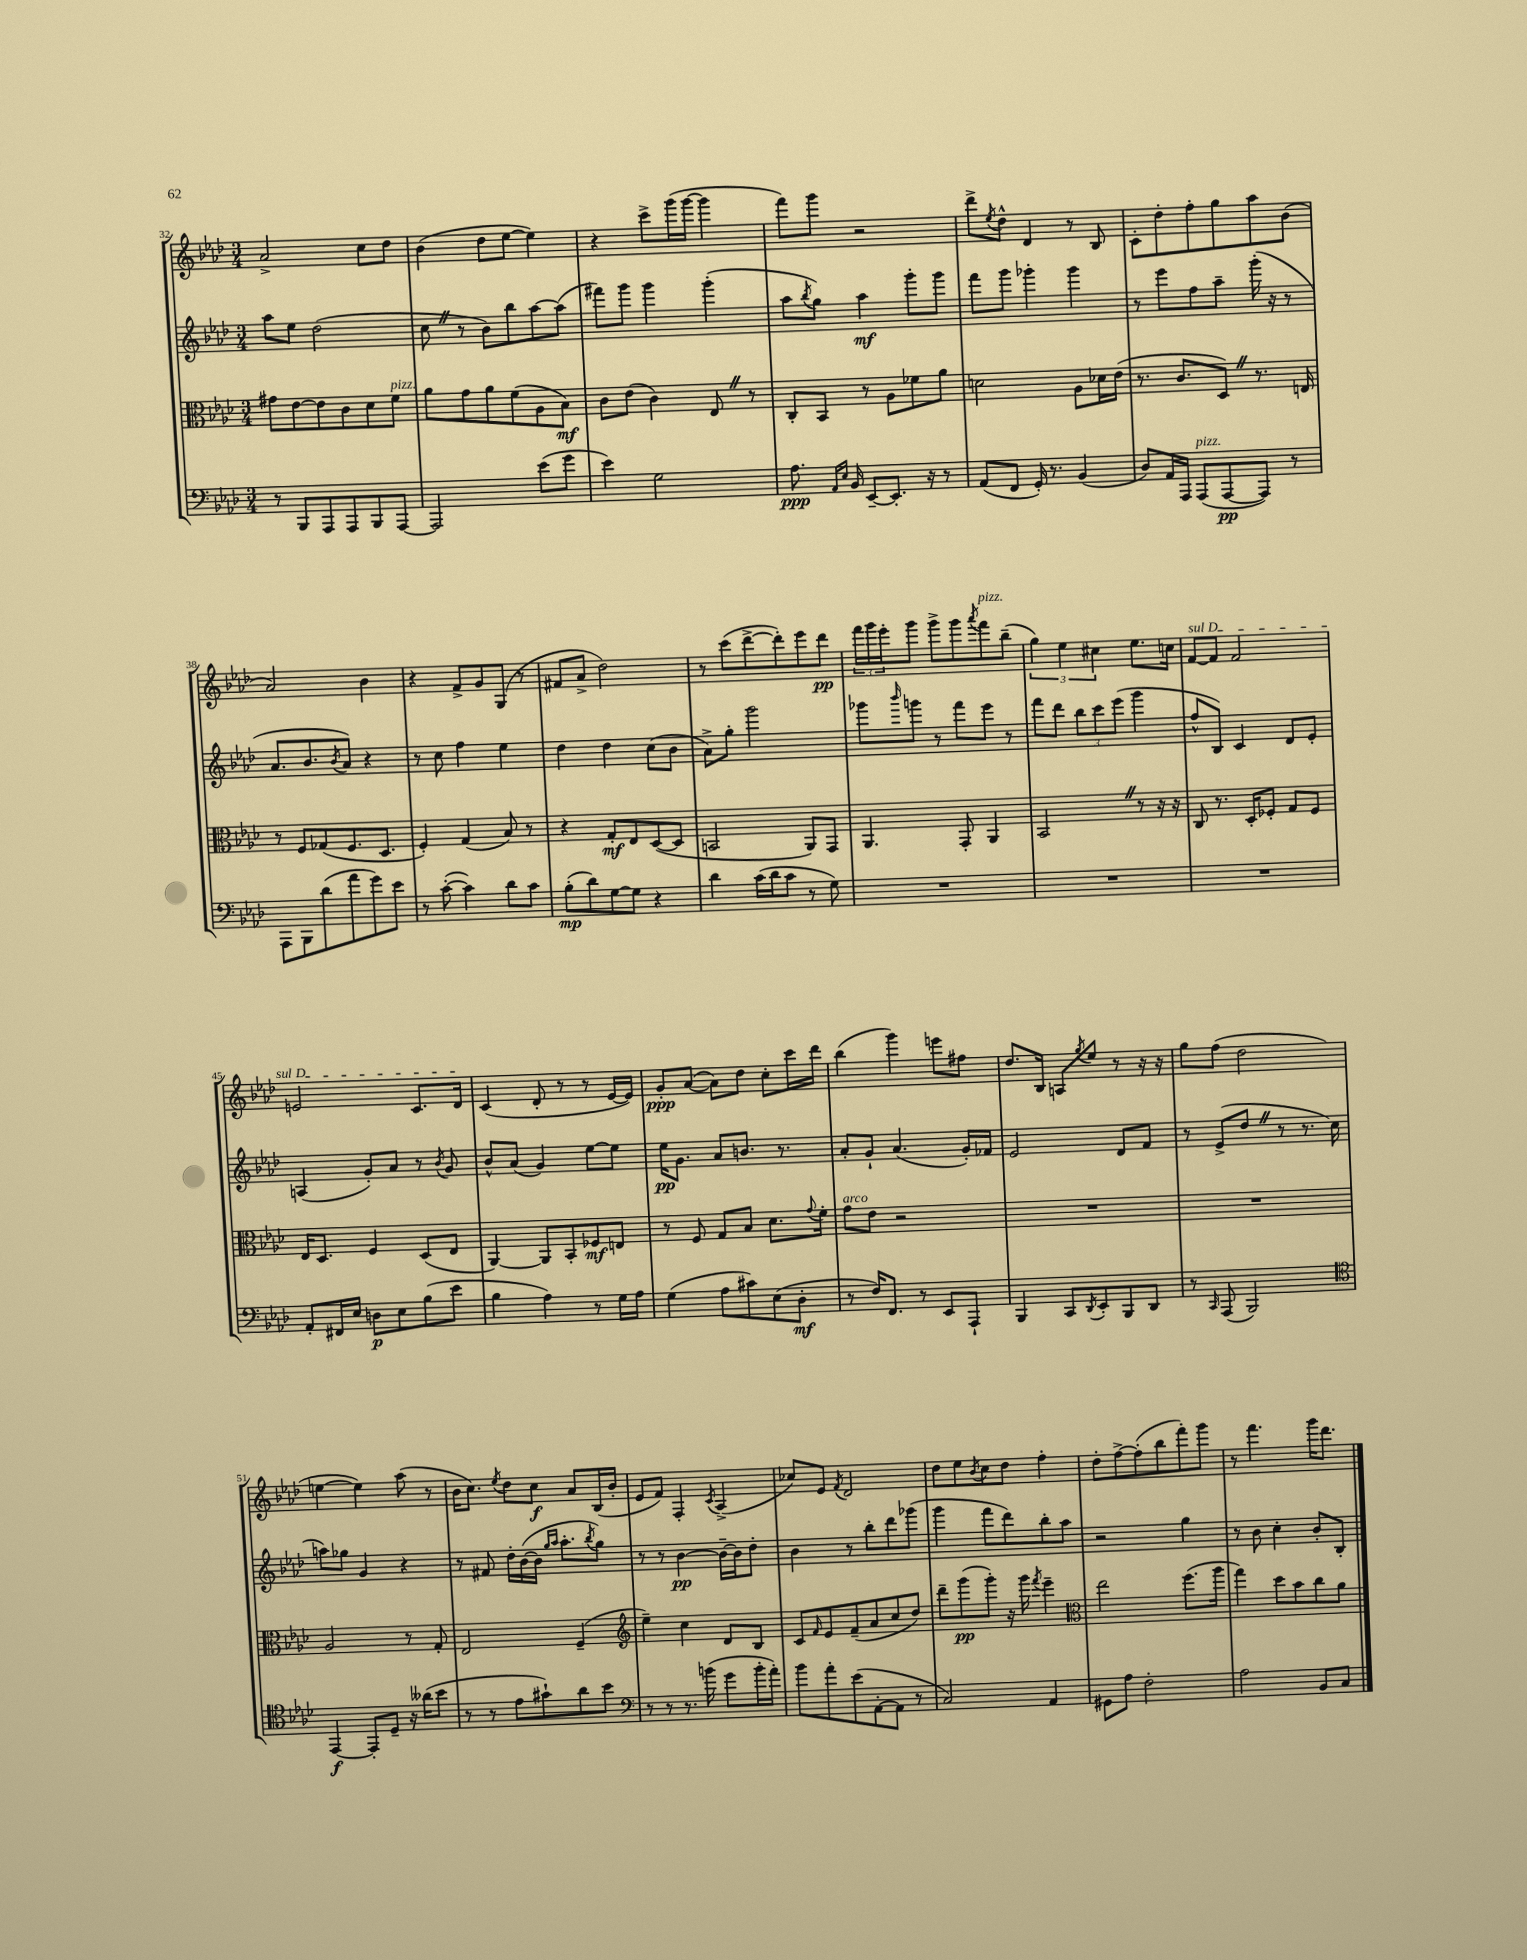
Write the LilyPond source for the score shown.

<<
\new StaffGroup <<
\new Staff = "s0" {
    \clef treble \key aes \major \numericTimeSignature \time 3/4
    aes'2-> c''8 des''8 |
    bes'4( des''8 ees''8~ ees''4) |
    r4 c'''8-> g'''16( g'''16~ g'''4 |
    f'''8) g'''8 r2 |
    des'''8-> \acciaccatura { ees''8 } des''8-^ des'4 r8 bes8 |
    c'8-. des''8-. f''8-. g''8 aes''8 bes'8( |
    aes'2) bes'4 |
    r4 f'8-> g'8 g8( r8 |
    fis'8 aes'8-> des''2) |
    r8 c'''8( des'''8~-> des'''8-.) ees'''8 des'''8\pp |
    \tuplet 3/2 { f'''16 g'''16 ees'''16-. } g'''8 g'''8-> g'''8 \acciaccatura { aes'''8 } f'''8^\markup { \italic "pizz." } bes''8--( |
    \tuplet 3/2 { g''4) ees''4 cis''4 } ees''8. c''16 |
    \once \override TextSpanner.bound-details.left.text = \markup { \italic "sul D" } f'8~\startTextSpan f'8 f'2 |
    e'2 c'8. des'16\stopTextSpan |
    c'4( des'8-. r8 r8 ees'16~ ees'16) |
    g'8-.\ppp aes'8~( aes'8) des''8 c''8-. c'''16 des'''16 |
    bes''4( g'''4) e'''8 fis''8 |
    des''8. bes16 a8 \acciaccatura { g''8 } ees''8 r8 r16 r16 |
    g''8 f''8( des''2 |
    e''4~ e''4) aes''8( r8 |
    bes'16 c''8.) \acciaccatura { ees''8 } des''8 c''8\f aes'8 bes16( bes'16-. |
    ees'8 f'8) f4-. \acciaccatura { c'8 } aes4->( |
    ces''8) ees'8 \acciaccatura { f'8 } des'2 |
    des''8 ees''8 \acciaccatura { bes'8 } c''8 des''8 f''4-. |
    des''8-. f''8~-> f''8-.( bes''8 f'''8-.) g'''8 |
    r8 f'''4. g'''16 des'''8. \bar "|." |
}
\new Staff = "s1" {
    \clef treble \key aes \major \numericTimeSignature \time 3/4
    aes''8 ees''8 des''2( |
    c''8 \once \override BreathingSign.text = \markup { \musicglyph "scripts.caesura.straight" } \breathe r8 bes'8) bes''8 aes''8~ aes''8( |
    fis'''8) g'''8 g'''4 g'''4-.( |
    aes''8 \acciaccatura { bes''8 } g''8) aes''4\mf g'''8-. g'''8 |
    f'''8 g'''8 ges'''4-. ges'''4 |
    r8 ees'''8 f''8 aes''8-- g'''16-.( r16 r8 |
    aes'8. bes'8. \acciaccatura { bes'8 } aes'8) r4 |
    r8 c''8 f''4 ees''4 |
    des''4 des''4 c''8( bes'8 |
    aes'8->) g''8-. g'''2 |
    ges'''8 \grace { bes'''16 } g'''8 r8 f'''8 ees'''8 r8 |
    f'''8 des'''8 \tuplet 3/2 { bes''8 c'''8 ees'''8( } g'''4 |
    f''8-^ bes8) c'4 des'8 ees'8-. |
    a4( g'8-.) aes'8 r8 \acciaccatura { bes'8 } g'8 |
    bes'8-^ aes'8( g'4) ees''8~ ees''8 |
    ees''16\pp g'8. aes'8 b'8. r8. |
    aes'8-. g'8-! aes'4.( g'16-.) fes'16 |
    ees'2 des'8 f'8 |
    r8 ees'8->( des''8 \once \override BreathingSign.text = \markup { \musicglyph "scripts.caesura.straight" } \breathe r8 r8. c''16 |
    a''8) ges''8 g'4 r4 |
    r8 fis'8 des''16-. bes'16~( bes'16 \grace { g''16 aes''16 } aes''8.-. \acciaccatura { bes''8 } g''8) |
    r8 r8 bes'4~\pp bes'16~-- bes'16 des''8-. |
    bes'4 r8 bes''8-. des'''8 ges'''8( |
    g'''4 f'''8 des'''8) bes''8-. aes''8 |
    r2 g''4 |
    r8 bes'8 c''4-. bes'8-. bes8-. \bar "|." |
}
\new Staff = "s2" {
    \clef alto \key aes \major \numericTimeSignature \time 3/4
    gis'8 ees'8~ ees'8 c'8 des'8 f'8^\markup { \italic "pizz." } |
    aes'8 g'8 aes'8 f'8( aes8 bes8\mf) |
    c'8 ees'8( c'4) ees8 \once \override BreathingSign.text = \markup { \musicglyph "scripts.caesura.straight" } \breathe r8 |
    c8-. bes,8 r8 aes8 fes'8 aes'8 |
    d'2 aes8 des'16 ees'16( |
    r8. c'8. des8) \once \override BreathingSign.text = \markup { \musicglyph "scripts.caesura.straight" } \breathe r8. e16 |
    r8 f8 ges8( f8. des8. |
    f4-.) g4( bes8) r8 |
    r4 g8-.\mf ees8 des8~( des8 |
    b,2 aes,8) g,8 |
    aes,4. g,8-. aes,4 |
    bes,2 \once \override BreathingSign.text = \markup { \musicglyph "scripts.caesura.straight" } \breathe r8 r16 r16 |
    c8 r8. des16-. fes8-. g8 fes8 |
    ees16 des8. f4 des8( ees8 |
    aes,4~) aes,8 bes,8-. fes8\mf e8 |
    r8 f8 g8 bes8 des'8. \appoggiatura { g'8 } f'16-. |
    g'8^\markup { \italic "arco" } ees'8 r2 |
    R2. |
    R2. |
    aes2 r8 g8-. |
    ees2 f4--( |
    \clef treble ees''4--) c''4 des'8 bes8 |
    c'8 \grace { f'16 } ees'8 f'8--( aes'8 c''8 des''8) |
    des'''8-- g'''8\pp( g'''8-.) r16 g'''16 \acciaccatura { f'''8 } ees'''4-- |
    \clef alto ees''2 f''8.( aes''16 |
    g''4) des''8 bes'8 c''8 aes'8 \bar "|." |
}
\new Staff = "s3" {
    \clef bass \key aes \major \numericTimeSignature \time 3/4
    r8 bes,,8 aes,,8 aes,,8 bes,,8 aes,,8~ |
    aes,,2 ees'8( g'8 |
    ees'4) g2 |
    aes8.\ppp \grace { aes,16 ees16 } bes,16 ees,8~-- ees,8.-. r16 r8 |
    aes,8( f,8 g,16-.) r8. bes,4( |
    des8) aes,16 aes,,16 aes,,8^\markup { \italic "pizz." }( aes,,8~\pp aes,,8) r8 |
    aes,,8 bes,,8 des'8( aes'8 g'8) ees'8 |
    r8 c'8~-.( c'4) des'8 c'8 |
    bes8-.\mp( des'8) g8~ g8 r4 |
    des'4 c'16( des'16 c'8 r8 g8) |
    R2. |
    R2. |
    R2. |
    aes,8-. fis,16 ees16 d8\p ees8 bes8( ees'8 |
    bes4 aes4) r8 g16 aes16 |
    g4( aes8 cis'8) ees8( des8-.\mf |
    r8 f16) f,8. r8 ees,8 aes,,8-! |
    bes,,4 c,8 \acciaccatura { des,8 } ees,8-. bes,,8 des,8 |
    r8 \grace { c,16 } aes,,8( bes,,2) |
    \clef tenor ees,4~\f ees,8-. des8-- r16 aeses'16( bes'8 |
    r8 r8 ees'8 gis'8-!) aes'8 bes'8 |
    \clef bass r8 r8 r8. b'16( g'8 b'16-. aes'16-.) |
    bes'8 aes'8-. ees'8( aes,8~-. aes,8 r8 |
    c2) aes,4 |
    gis,8 aes8 f2-. |
    aes2 bes,8 c8 \bar "|." |
}
>>
>>
\layout { \context { \Score currentBarNumber = #32 } }
